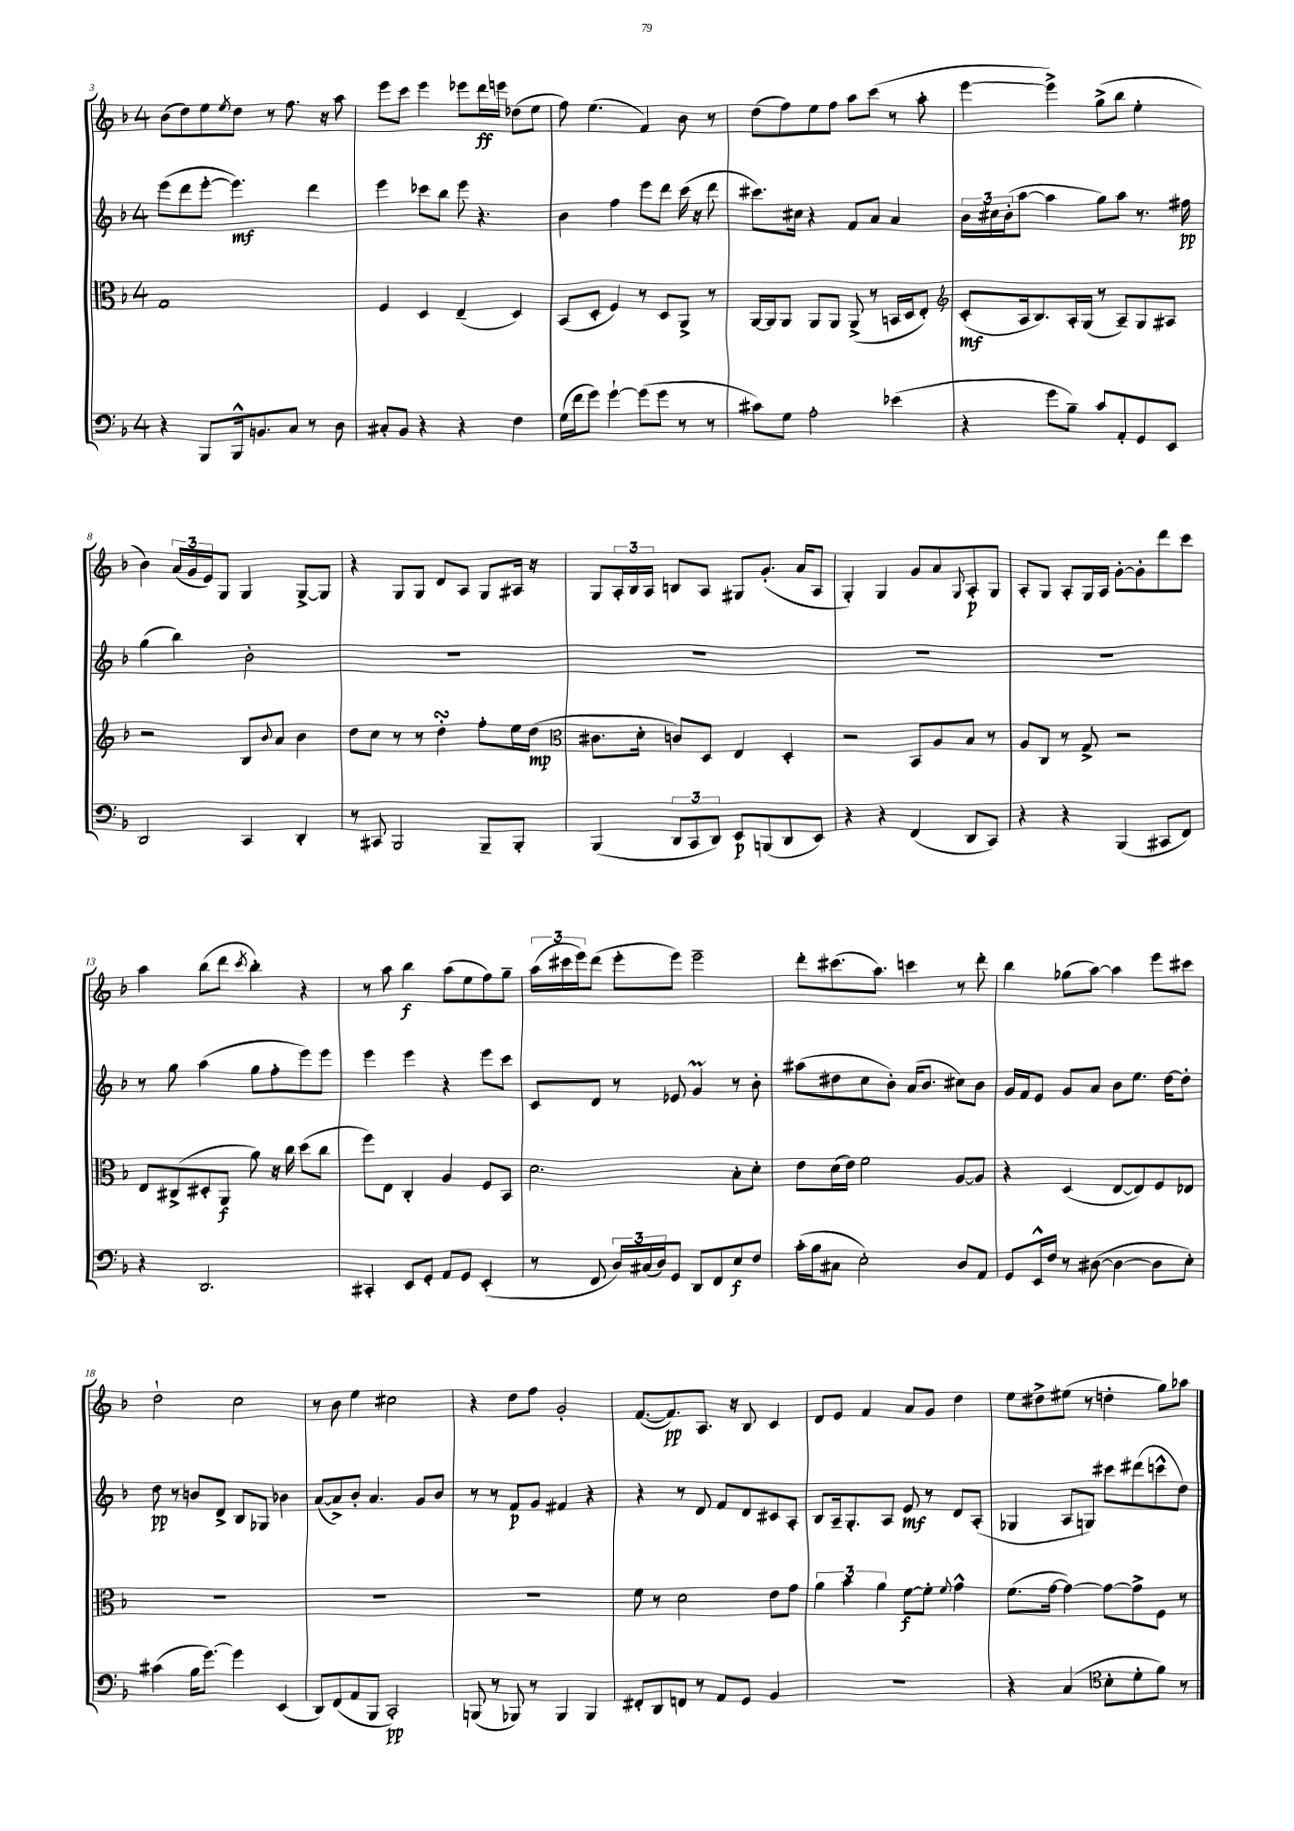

**kern	**dynam	**kern	**dynam	**kern	**dynam	**kern	**dynam
*part4	*part4	*part3	*part3	*part2	*part2	*part1	*part1
*staff4	*staff4	*staff3	*staff3	*staff2	*staff2	*staff1	*staff1
*clefF4	*	*clefC3	*	*clefG2	*	*clefG2	*
*k[b-]	*	*k[b-]	*	*k[b-]	*	*k[b-]	*
*M4/4	*	*M4/4	*	*M4/4	*	*M4/4	*
=3	=3	=3	=3	=3	=3	=3	=3
4r	.	1G	.	(8eee\L	.	(8b-\L	.
.	.	.	.	8ddd\	.	8dd\)	.
8BBB-/L	.	.	.	[8eee'\J	.	8ee\	.
.	.	.	.	.	.	8qee/	.
16BBB-^^/k	.	.	.	4.eee\])	mf	8dd\J	.
8.BBn/	.	.	.	.	.	.	.
.	.	.	.	.	.	8r	.
8C/J	.	.	.	.	.	8.ff\	.
8r	.	.	.	4ddd\	.	.	.
.	.	.	.	.	.	16r	.
8D\	.	.	.	.	.	8aa\	.
=4	=4	=4	=4	=4	=4	=4	=4
8C#X'/L	.	4F/	.	4eee\	.	8eee\L	.
8BB-/J	.	.	.	.	.	8ccc\J	.
4r	.	4D/	.	8ccc-X\L	.	4eee\	.
.	.	.	.	8bb-\J	.	.	.
4r	.	(4E~/	.	8eee\	.	8eee-X\L	.
.	.	.	.	4.r	.	16ddd\L	ff
.	.	.	.	.	.	16eeen\JJ	.
4F\	.	4D/)	.	.	.	(8dd-X\L	.
.	.	.	.	.	.	8ee\J	.
=5	=5	=5	=5	=5	=5	=5	=5
(16G\LL	.	(8BB-/L	.	4b-\	.	8ff\)	.
16f\J	.	.	.	.	.	.	.
8g\J)	.	8D'/J	.	.	.	(4.ee\	.
[4g`\	.	4F/)	.	4ff\	.	.	.
(8g\L]	.	8r	.	8eee\L	.	4f/)	.
8g\J	.	8D/L	.	8ddd\J	.	.	.
8r	.	8AA^/J	.	(16ccc\	.	8b-\	.
.	.	.	.	16r	.	.	.
8r	.	8r	.	8ddd\	.	8r	.
=6	=6	=6	=6	=6	=6	=6	=6
8c#X\L)	.	[16AA/LL	.	8.ccc#X\L)	.	(8dd\L	.
.	.	16AA/J]	.	.	.	.	.
8G\J	.	8AA/J	.	.	.	8ff\)	.
.	.	.	.	16cc#X\Jk	.	.	.
2A'\	.	8AA/L	.	4r	.	8ee\	.
.	.	8AA/J	.	.	.	8ff\J	.
.	.	(8AA^/	.	8f/L	.	8aa\L	.
.	.	8r	.	8a/J	.	(8ccc\J	.
(4e-X\	.	16BBn/LL	.	4a/	.	8r	.
.	.	16D/J	.	.	.	.	.
.	.	8E'/J)	.	.	.	8aa'\	.
=7	=7	=7	=7	=7	=7	=7	=7
*	*	*clefG2	*	*	*	*	*
4r	.	(8c'/L	mf	24b-\LL	.	[4eee\	.
.	.	.	.	24cc#X\	.	.	.
.	.	.	.	(24b-'\J	.	.	.
.	.	16A/k	.	[8aa\J	.	.	.
.	.	8.B-/)	.	.	.	.	.
8g\L	.	.	.	4aa\]	.	4eee^\])	.
8B-~\J)	.	16A'/L	.	.	.	.	.
.	.	(16G/JJ	.	.	.	.	.
8c/L	.	8r	.	8gg\L)	.	(8gg^\L	.
8AA'/	.	8A~/L)	.	8aa\J	.	8bb-\J	.
8GG/	.	8G/	.	8.r	.	4ee'\	.
8EE/J	.	8A#X/J	.	.	.	.	.
.	.	.	.	16ff#X\	pp	.	.
!!LO:LB:g=z
=8	=8	=8	=8	=8	=8	=8	=8
2DD/	.	2r	.	(4gg\	.	4b-\)	.
.	.	.	.	4bb-\)	.	(24a/LL	.
.	.	.	.	.	.	24g/	.
.	.	.	.	.	.	24e/J)	.
.	.	.	.	.	.	8G/J	.
4CC/	.	8B-/L	.	2b-'\	.	4G/	.
.	.	8qqb-/	.	.	.	.	.
.	.	8a/J	.	.	.	.	.
4DD'/	.	4b-\	.	.	.	[8G^/L	.
.	.	.	.	.	.	8G/J]	.
=9	=9	=9	=9	=9	=9	=9	=9
8r	.	8dd\L	.	1r	.	4r	.
8CC#X/	.	8cc\J	.	.	.	.	.
2BBB-/	.	8r	.	.	.	8G/L	.
.	.	8r	.	.	.	8G/J	.
.	.	4ddsSSS'\	.	.	.	8d/L	.
.	.	.	.	.	.	8A/J	.
8BBB-~/L	.	8ff'\L	.	.	.	8G/L	.
8BBB-'/J	.	16ee\L	.	.	.	16A#X/Jk	.
.	.	(16dd\JJ	mp	.	.	16r	.
=10	=10	=10	=10	=10	=10	=10	=10
*	*	*clefC3	*	*	*	*	*
(4BBB-/	.	8.c#X\L	.	1r	.	8G/L	.
.	.	.	.	.	.	24A'/L	.
.	.	.	.	.	.	24B-/	.
.	.	16d'\Jk	.	.	.	.	.
.	.	.	.	.	.	24A/JJ	.
12DD/L	.	8cn/L)	.	.	.	8Bn/L	.
12CC/	.	.	.	.	.	.	.
.	.	8D/J	.	.	.	8A/J	.
12DD/J)	.	.	.	.	.	.	.
8EE/L	p	4E/	.	.	.	8G#X/L	.
(8BBBn/	.	.	.	.	.	(8.g'/J	.
8DD/	.	4D'/	.	.	.	.	.
.	.	.	.	.	.	16a/KL	.
8EE/J)	.	.	.	.	.	8A/J	.
=11	=11	=11	=11	=11	=11	=11	=11
4r	.	2r	.	1r	.	4G'/)	.
4r	.	.	.	.	.	4G/	.
(4FF/	.	8BB-/L	.	.	.	8g/L	.
.	.	8A/	.	.	.	8a/	.
.	.	.	.	.	.	8qqG/	.
8DD/L	.	8B-/J	.	.	.	8A'/	p
8CC/J)	.	8r	.	.	.	8G/J	.
=12	=12	=12	=12	=12	=12	=12	=12
4r	.	8A/L	.	1r	.	8A'/L	.
.	.	8C/J	.	.	.	8G/J	.
4r	.	8r	.	.	.	8A'/L	.
.	.	8G^/	.	.	.	16G/L	.
.	.	.	.	.	.	16A/JJ	.
(4BBB-/	.	2r	.	.	.	[8g'\L	.
.	.	.	.	.	.	8g'\]	.
8CC#X/L	.	.	.	.	.	8ddd\	.
8FF/J)	.	.	.	.	.	8ccc\J	.
!!LO:LB:g=z
=13	=13	=13	=13	=13	=13	=13	=13
4r	.	8E/L	.	8r	.	4aa\	.
.	.	(8C#X^/	.	8gg\	.	.	.
2.DD/	.	8D#X'/	.	(4aa\	.	(8bb-\L	.
.	.	8AA/J	f	.	.	8ddd\J	.
.	.	.	.	.	.	8qccc/	.
.	.	8a\)	.	8gg\L	.	4bb-'\)	.
.	.	16r	.	8ff'\	.	.	.
.	.	16cc\	.	.	.	.	.
.	.	(8dd\L	.	8eee\)	.	4r	.
.	.	8cc\J	.	8eee\J	.	.	.
=14	=14	=14	=14	=14	=14	=14	=14
4CC#X'/	.	8ff\L)	.	4eee\	.	8r	.
.	.	8E\J	.	.	.	8aa\	.
8EE/L	.	4C'/	.	4eee\	.	4bb-\	f
8GG'/J	.	.	.	.	.	.	.
8AA/L	.	4A/	.	4r	.	(8aa\L	.
8GG/J	.	.	.	.	.	8ee\	.
(4EE'/	.	8F/L	.	8eee\L	.	8ff\)	.
.	.	8BB-/J	.	8ccc\J	.	8gg~\J	.
=15	=15	=15	=15	=15	=15	=15	=15
8r	.	2.d\	.	8c/L	.	(24aa\LL	.
.	.	.	.	.	.	24ccc#X\	.
.	.	.	.	.	.	24eee\J)	.
8FF/	.	.	.	8d/J	.	(8ddd\J	.
24D/LL)	.	.	.	8r	.	8eee'\L	.
(24C#X/	.	.	.	.	.	.	.
24D/J)	.	.	.	.	.	.	.
8GG/J	.	.	.	8e-X/	.	8eee\J)	.
8DD/L	.	.	.	4gM/	.	2eee~\	.
8FF/	.	.	.	.	.	.	.
8E/	f	8B-'\L	.	8r	.	.	.
8F/J	.	8d'\J	.	8b-'\	.	.	.
=16	=16	=16	=16	=16	=16	=16	=16
(16c'\LL	.	8e\L	.	(8aa#X\L	.	8ddd'\L	.
16B-\J	.	.	.	.	.	.	.
8C#X\J	.	(16d\L	.	8dd#X\	.	(8.ccc#X\	.
.	.	16e\JJ)	.	.	.	.	.
2E'\)	.	2f\	.	8cc\	.	.	.
.	.	.	.	.	.	8.aa\J)	.
.	.	.	.	8b-'\J)	.	.	.
.	.	.	.	(16a/KL	.	4cccn\	.
.	.	.	.	8.b-/J	.	.	.
8D/L	.	[8A/L	.	8cc#X\L)	.	8r	.
8AA/J	.	8A/J]	.	8b-\J	.	8ddd'\	.
=17	=17	=17	=17	=17	=17	=17	=17
8GG/L	.	4r	.	16g/LL	.	4bb-\	.
.	.	.	.	16f/J	.	.	.
16EE^^/L	.	.	.	8e/J	.	.	.
16F/JJ	.	.	.	.	.	.	.
8r	.	(4D/	.	8g/L	.	(8gg-X\L	.
([8D#X\	.	.	.	8a/J	.	[8aa\J)	.
4D#\_	.	[8E/L	.	8b-\L	.	4aa\]	.
.	.	8E/])	.	8.ee\J	.	.	.
8D#\L]	.	8F/	.	.	.	8eee\L	.
.	.	.	.	[16dd\KL	.	.	.
8E'\J)	.	8E-X/J	.	8dd'\J]	.	8ccc#X\J	.
!!LO:LB:g=z
=18	=18	=18	=18	=18	=18	=18	=18
(4c#X\	.	1r	.	8dd\	pp	2dd`\	.
.	.	.	.	8r	.	.	.
16B-\KL	.	.	.	8bn/L	.	.	.
[8.g\J)	.	.	.	.	.	.	.
.	.	.	.	8d^/J	.	.	.
4g\]	.	.	.	8B-/L	.	2cc\	.
.	.	.	.	8G-X/J	.	.	.
(4EE/	.	.	.	4b-X\	.	.	.
=19	=19	=19	=19	=19	=19	=19	=19
8DD/L)	.	1r	.	([8a/L	.	8r	.
(8FF/	.	.	.	8a^/])	.	8b-\	.
8AA/	.	.	.	8b-'/J	.	4ee\	.
8BBB-/J	.	.	.	4.a/	.	.	.
2CC'/)	pp	.	.	.	.	2cc#X\	.
.	.	.	.	8g/L	.	.	.
.	.	.	.	8b-/J	.	.	.
=20	=20	=20	=20	=20	=20	=20	=20
(8BBBn/	.	1r	.	8r	.	4r	.
8r	.	.	.	8r	.	.	.
8BBB-X/)	.	.	.	8f/L	p	8dd\L	.
8r	.	.	.	8g/J	.	8ff\J	.
4BBB-/	.	.	.	4f#X/	.	2g'/	.
4BBB-/	.	.	.	4r	.	.	.
=21	=21	=21	=21	=21	=21	=21	=21
8FF#X'/L	.	8f\	.	4r	.	([8.f/L	.
8DD/	.	8r	.	.	.	.	.
.	.	.	.	.	.	8.f/])	pp
8FFn/J	.	2d\	.	8r	.	.	.
8r	.	.	.	8d/	.	8.A/J	.
8AA/L	.	.	.	8f/L	.	.	.
.	.	.	.	.	.	16r	.
8GG/J	.	.	.	8d/	.	8B-/	.
4BB-/	.	8e\L	.	8c#X/	.	4c/	.
.	.	8g\J	.	8A'/J	.	.	.
=22	=22	=22	=22	=22	=22	=22	=22
1r	.	6a\	.	8B-/L	.	8d/L	.
.	.	.	.	16A~/k	.	8e/J	.
.	.	6b-\	.	.	.	.	.
.	.	.	.	8.G'/	.	.	.
.	.	.	.	.	.	4f/	.
.	.	6a\	.	.	.	.	.
.	.	.	.	8A/J	.	.	.
.	.	[8f\L	f	8e/	mf	8a/L	.
.	.	8f'\J]	.	8r	.	8g/J	.
.	.	8qqf/	.	.	.	.	.
.	.	4g^^\	.	8d/L	.	4dd\	.
.	.	.	.	(8A'/J	.	.	.
=23	=23	=23	=23	=23	=23	=23	=23
4r	.	(8.f\L	.	4G-X/	.	8ee\L	.
.	.	.	.	.	.	8dd#X^\	.
.	.	[16g\Jk	.	.	.	.	.
(4C/	.	4g\_)	.	8A/L	.	(8ee#X\J	.
.	.	.	.	8Gn/J)	.	8r	.
*clefC4	*	*	*	*	*	*	*
8B-'\L	.	8g\L_	.	8ccc#X\L	.	4ddn'\	.
8d'\	.	8g^\]	.	(8ddd#X\	.	.	.
8f\J)	.	8F\J	.	8cccn^^\	.	8gg\L)	.
8r	.	8r	.	8dd\J)	.	8aa-X\J	.
==	==	==	==	==	==	==	==
*-	*-	*-	*-	*-	*-	*-	*-
